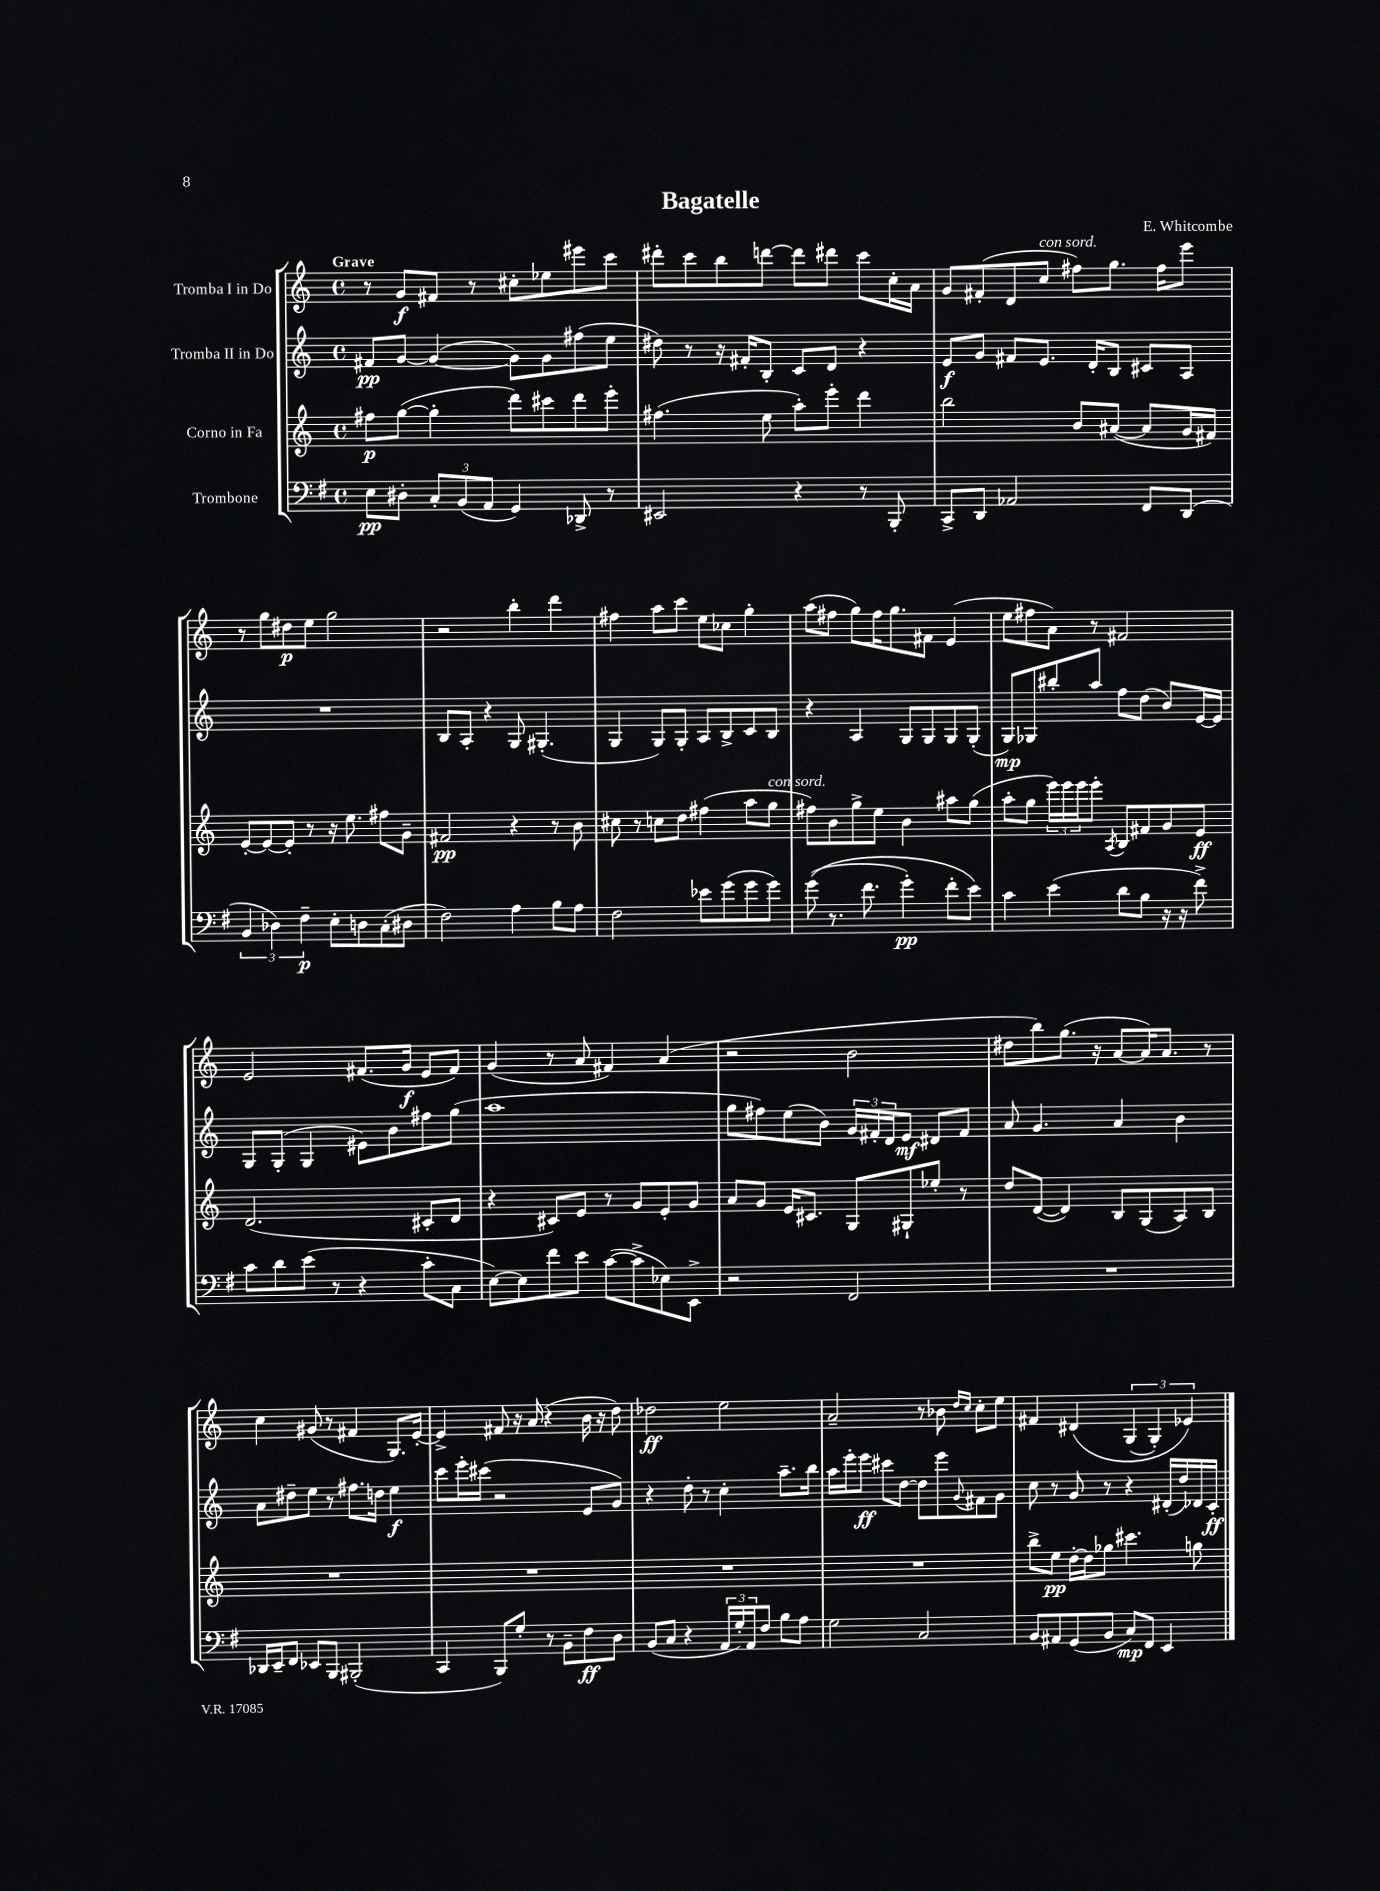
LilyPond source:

\header { title = "Bagatelle" composer = "E. Whitcombe" }
<<
\new StaffGroup <<
\new Staff = "s0" \with { instrumentName = "Tromba I in Do" } {
    \clef treble \key c \major \defaultTimeSignature \time 4/4 \tempo "Grave"
    r8 g'8\f fis'8 r8 cis''8-. ees''8 eis'''8 c'''8 |
    dis'''8-. c'''8 b''8 d'''8~ d'''8 dis'''8 c'''8 c''16-. a'16 |
    g'8 fis'8-.( d'8 c''8^\markup { \italic "con sord." } fis''8) g''8. fis''16 e'''8 |
    r8 g''8 dis''8\p e''8 g''2 |
    r2 b''4-. d'''4 |
    fis''4 a''8 c'''8 e''8 ces''8 g''4-. |
    a''8( fis''8 g''8) fis''16 g''8. fis'8 e'4( |
    e''8 fis''8 a'8) r8 fis'2 |
    e'2 fis'8.( g'16\f e'8 fis'8) |
    g'4( r8 a'8 fis'4) a'4( |
    r2 b'2 |
    dis''8 b''8) g''8.( r16 a'8~ a'16) a'8. r8 |
    c''4 gis'8( r8 fis'4 g8.) e'16~-. |
    e'4-> fis'8 r16 a'16( r4 b'16 r16 d''8) |
    des''2\ff e''2 |
    a'2-- r8 bes'8 \grace { d''16 c''16 } c''8-. e''8 |
    fis'4 dis'4\( \tuplet 3/2 { g4( g4-.) ees'4\) } \bar "|." |
}
\new Staff = "s1" \with { instrumentName = "Tromba II in Do" } {
    \clef treble \key c \major \defaultTimeSignature \time 4/4
    fis'8\pp g'8~ g'4~( g'8) g'8 fis''8( e''8 |
    dis''8) r8 r16 fis'16-. b8-. c'8 d'8 r4 |
    e'8\f g'8 fis'8 e'8. d'16-. b8 cis'8 a8 |
    R1 |
    b8 a8-. r4 g8 gis4.-.( |
    g4 g8) g8-. a8 b8-> c'8 b8 |
    r4 a4 g8 g8 g8 g8-.( |
    g8\mp) ges8 bis''8-. a''8 f''8 d''8( b'8) e'16~ e'16 |
    g8 g8-.( g4 eis'8) b'8 fis''8 g''8( |
    a''1 |
    g''8 fis''8) e''8( b'8) \tuplet 3/2 { g'16 fis'16-. d'16 } e'8\mf dis'8 fis'8 |
    a'8 g'4. a'4 b'4 |
    a'8 dis''8-- e''8 r8 fis''8. d''16 e''4\f |
    c'''8 e'''16-. cis'''16( r2 e'8 g'8) |
    r4 d''8-. r8 c''4-. a''8.-- b''16 |
    a''16 e'''16-. e'''8\ff cis'''8 d''8~ d''8 e'''8 \appoggiatura { g'8 } fis'8 g'8 |
    c''8 r8 g'8 r8 r4 dis'16-.( d''16) des'16 c'16-.\ff \bar "|." |
}
\new Staff = "s2" \with { instrumentName = "Corno in Fa" } {
    \clef treble \key c \major \defaultTimeSignature \time 4/4
    fis''8\p g''8~( g''4-. d'''8) cis'''8 d'''8 e'''8-. |
    fis''4.( e''8 a''8-.) e'''8-. d'''4 |
    b''2 b'8 ais'8~( ais'8 g'16 fis'16) |
    e'8~-. e'8~ e'8-. r8 r16 e''8. fis''8 g'8-- |
    fis'2\pp r4 r8 b'8 |
    cis''8 r8 c''8 d''8 fis''4( a''8 g''8^\markup { \italic "con sord." } |
    fis''8) b'8 g''8-> e''8 b'4 ais''8 g''8( |
    a''8-. g''8 \tuplet 3/2 { e'''16) e'''16 e'''16 } e'''8-. \acciaccatura { a8 } b8 fis'8 g'8 e'8\ff |
    d'2.( cis'8-. d'8 |
    r4 cis'8) e'8 r8 g'8 e'8-. g'8 |
    a'8 g'8 e'16 cis'8. g8 gis8-! ees''8-. r8 |
    d''8 d'8~( d'4) b8 g8( a8) b8 |
    R1 |
    R1 |
    R1 |
    R1 |
    b''8-> e''8\pp d''16~-. d''16 ges''8 cis'''4. g''8 \bar "|." |
}
\new Staff = "s3" \with { instrumentName = "Trombone" } {
    \clef bass \key g \major \defaultTimeSignature \time 4/4
    e8\pp dis8-. \tuplet 3/2 { c8-. b,8( a,8 } g,4) des,8-> r8 |
    eis,2 r4 r8 b,,8-. |
    c,8-> d,8 aes,2 fis,8 d,8( |
    \tuplet 3/2 { b,4 des4) fis4--\p } e8-. d8 c8-.( dis8 |
    fis2) a4 b8 a8 |
    fis2 ees'8 g'8( g'8 g'8) |
    g'8(\( r8. fis'8. g'4-.\pp) fis'8-. e'8\) |
    c'4 e'4( d'8 b8 r16 r16 fis'8->) |
    c'8 d'8 e'8( r8 r4 c'8-. c8 |
    e8~) e8 fis'8 e'8 c'8~( c'8-> ees8) e,8-> |
    r2 fis,2 |
    R1 |
    des,16 e,16-- fis,8 ees,8 b,,8 bis,,2-.( |
    c,4 b,,8) g8-. r8 b,8-- fis8\ff d8 |
    b,8( c8 r4 \tuplet 3/2 { a,16 g16-.) a,16 } fis8 b8 a8 |
    g2 c2 |
    b,8 ais,8 g,8( b,8 c8\mp) fis,8 e,4 \bar "|." |
}
>>
>>
\layout { \context { \Score \remove "Bar_number_engraver" } }
